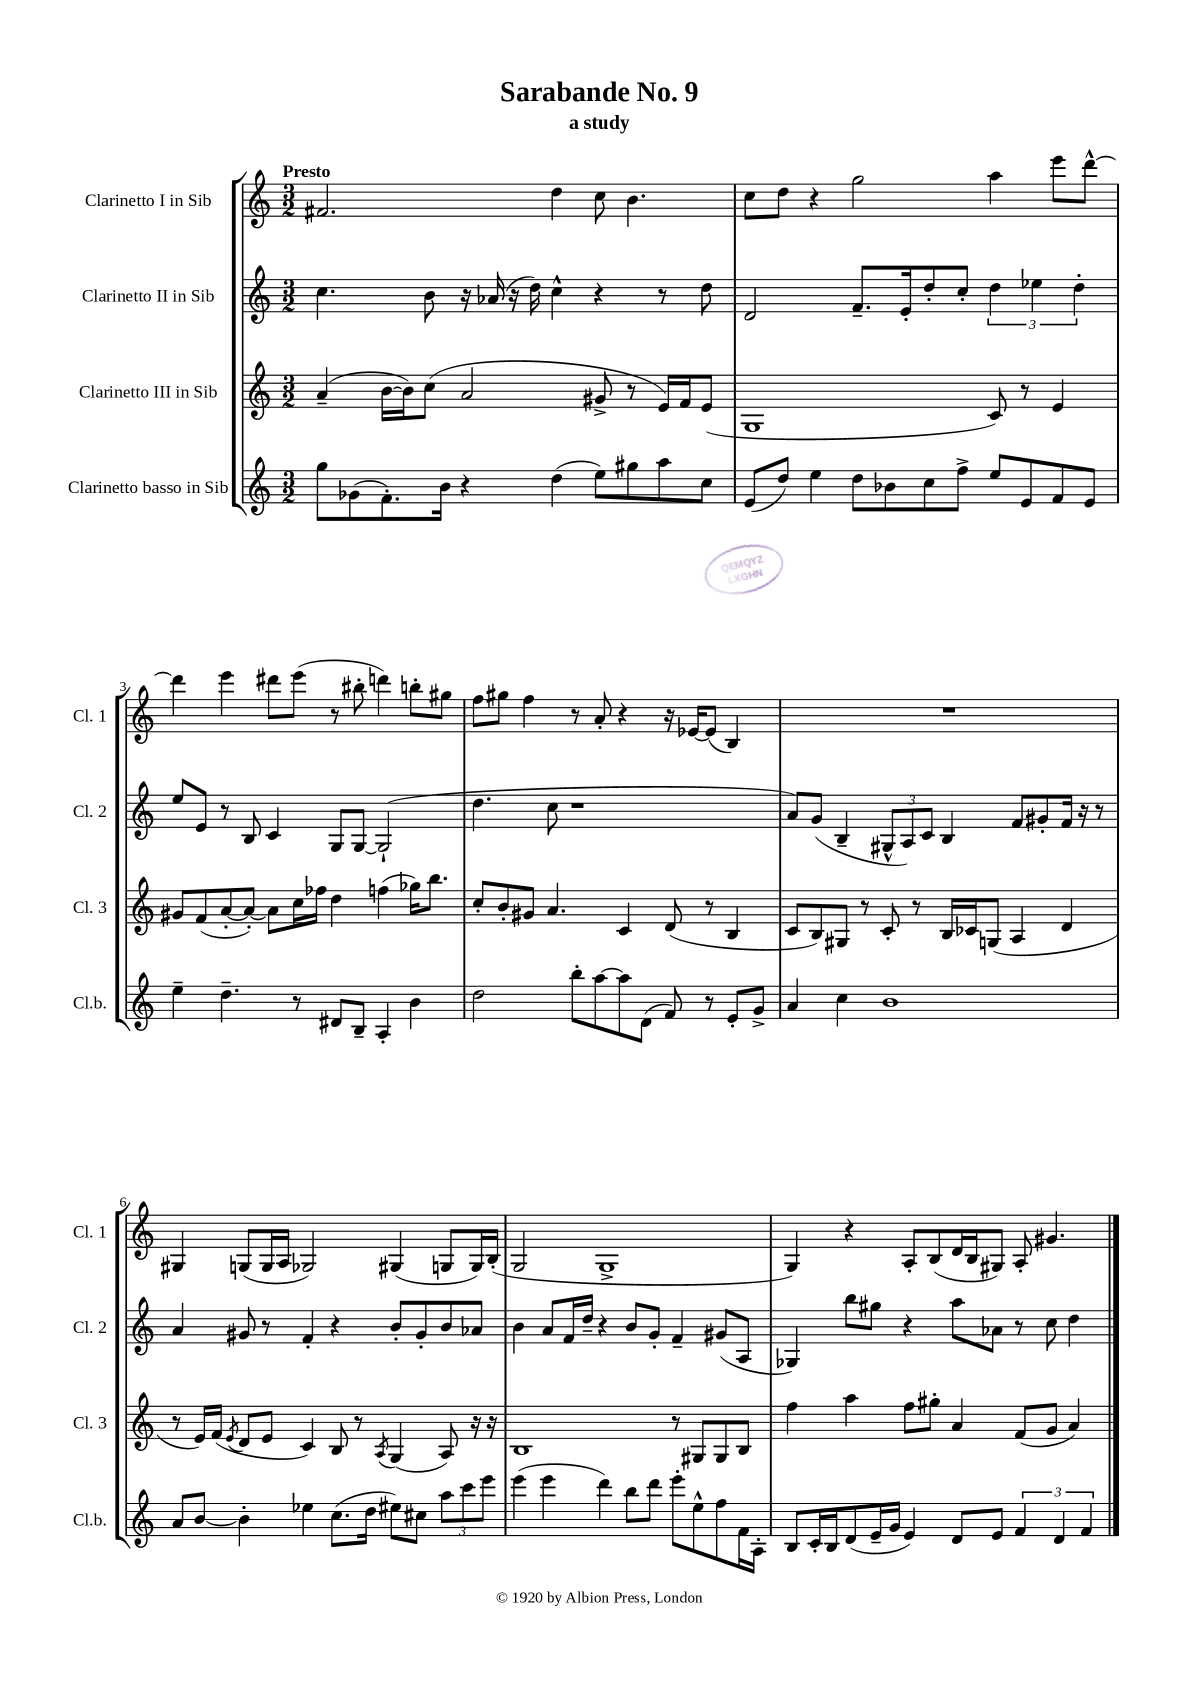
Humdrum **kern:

**kern	**kern	**kern	**kern
*staff4	*staff3	*staff2	*staff1
*clefG2	*clefG2	*clefG2	*clefG2
*k[]	*k[]	*k[]	*k[]
*M3/2	*M3/2	*M3/2	*M3/2
8gg\L	(4a~/	4.cc\	2.f#/
(8g-\	.	.	.
8.f'\)	[16b\LL	.	.
.	16b\]J)	.	.
.	(8cc\J	8b\	.
16b\Jk	.	.	.
4r	2a/	16r	.
.	.	(16a-/	.
.	.	16r	.
.	.	16dd\)	.
(4dd\	.	4cc^^\	4dd\
8ee\L)	8g#^/	4r	8cc\
8gg#\	8r	.	4.b\
8aa\	16e/LL)	8r	.
.	16f/J	.	.
8cc\J	(8e/J	8dd\	.
=	=	=	=
(8e/L	1G	2d/	8cc\L
8dd/J)	.	.	8dd\J
4ee\	.	.	4r
8dd\L	.	8.f~/L	2gg\
8b-\	.	.	.
.	.	16e'/k	.
8cc\	.	8dd'/	.
8ff^\J	.	8cc'/J	.
8ee/L	8c/)	6dd\	4aa\
8e/	8r	.	.
.	.	6ee-\	.
8f/	4e/	.	8eee\L
.	.	6dd'\	.
8e/J	.	.	[8ddd^^\J
=	=	=	=
4ee~\	8g#/L	8ee/L	4ddd\]
.	(8f/	8e/J	.
4.dd~\	[8a'/	8r	4eee\
.	8a'/_J)	8B/	.
.	8a\]L	4c/	8ddd#\L
8r	16cc\L	.	(8eee\J
.	16ff-\JJ	.	.
8d#/L	4dd\	8G/L	8r
8B~/J	.	[8G/J	8bb#'\
4A'/	(4ff\	(2G`/]	4ddd\)
4b\	16gg-\LK)	.	8bb'\L
.	8.bb\J	.	.
.	.	.	8gg#\J
=	=	=	=
2dd\	8cc'/L	4.dd\	8ff\L
.	8b'/	.	8gg#\J
.	8g#/J	.	4ff\
.	4.a/	8cc\	.
8bb'\L	.	1r	8r
[8aa\	.	.	8a'/
8aa\]	4c/	.	4r
(8d\J	.	.	.
8f/)	(8d/	.	16r
.	.	.	[16e-/LK
8r	8r	.	(8e-/]J
8e'/L	4B/	.	4B/)
8g^/J	.	.	.
=	=	=	=
4a/	8c/L	8a/L)	1.r
.	8B/)	(8g/J	.
4cc\	8G#/J	4B~/	.
.	8r	.	.
1b	8c'/	12G#^^/L	.
.	.	12A/)	.
.	8r	.	.
.	.	12c/J	.
.	16B/LL	4B/	.
.	16c-/J	.	.
.	(8G/J	.	.
.	4A/	8f/L	.
.	.	8g#'/	.
.	4d/	16f/Jk	.
.	.	16r	.
.	.	8r	.
=	=	=	=
8a/L	8r	4a/	4G#/
[8b/J	16e/LL)	.	.
.	(16f/JJ	.	.
.	8qe/	.	.
4b'\]	8d/L	8g#/	(8G/L
.	8e/J	8r	16G/L
.	.	.	16A/JJ
4ee-\	4c/)	4f'/	2G-/)
(8.cc\L	8B/	4r	.
.	8r	.	.
16dd\Jk	.	.	.
.	8qA/	.	.
8ee#\L)	(4G/	8b'/L	(4G#/
8cc#\J	.	8g#'/	.
12aa\L	8A/)	8b/	8G/L
12ccc\	.	.	.
.	16r	8a-/J	16G/L)
12eee\J	.	.	.
.	16r	.	(16B'/JJ
=	=	=	=
(4eee\	1B	4b\	2G/
4eee\	.	8a/L	.
.	.	16f/L	.
.	.	16dd~/JJ	.
4ddd\)	.	4r	1G^
8bb\L	.	8b/L	.
8ddd\J	.	8g'/J	.
8eee'\L	8r	4f~/	.
8ee^^\	8G#/L	.	.
8ff\	8G#/	(8g#/L	.
16f\L	8B/J	8A/J	.
16A'\JJ	.	.	.
=	=	=	=
8B/L	4ff\	4G-/)	4G/)
16c'/L	.	.	.
16B/J	.	.	.
(8d/	4aa\	8bb\L	4r
16e~/L	.	8gg#\J	.
16g/JJ	.	.	.
4e/)	8ff\L	4r	8A'/L
.	8gg#'\J	.	(8B/
8d/L	4a/	8aa\L	16d/L
.	.	.	16B/J
8e/J	.	8a-\J	8G#/J)
6f/	(8f/L	8r	8A'/
.	8g/J	8cc\	4.g#/
6d/	.	.	.
.	4a/)	4dd\	.
6f/	.	.	.
==	==	==	==
*-	*-	*-	*-
